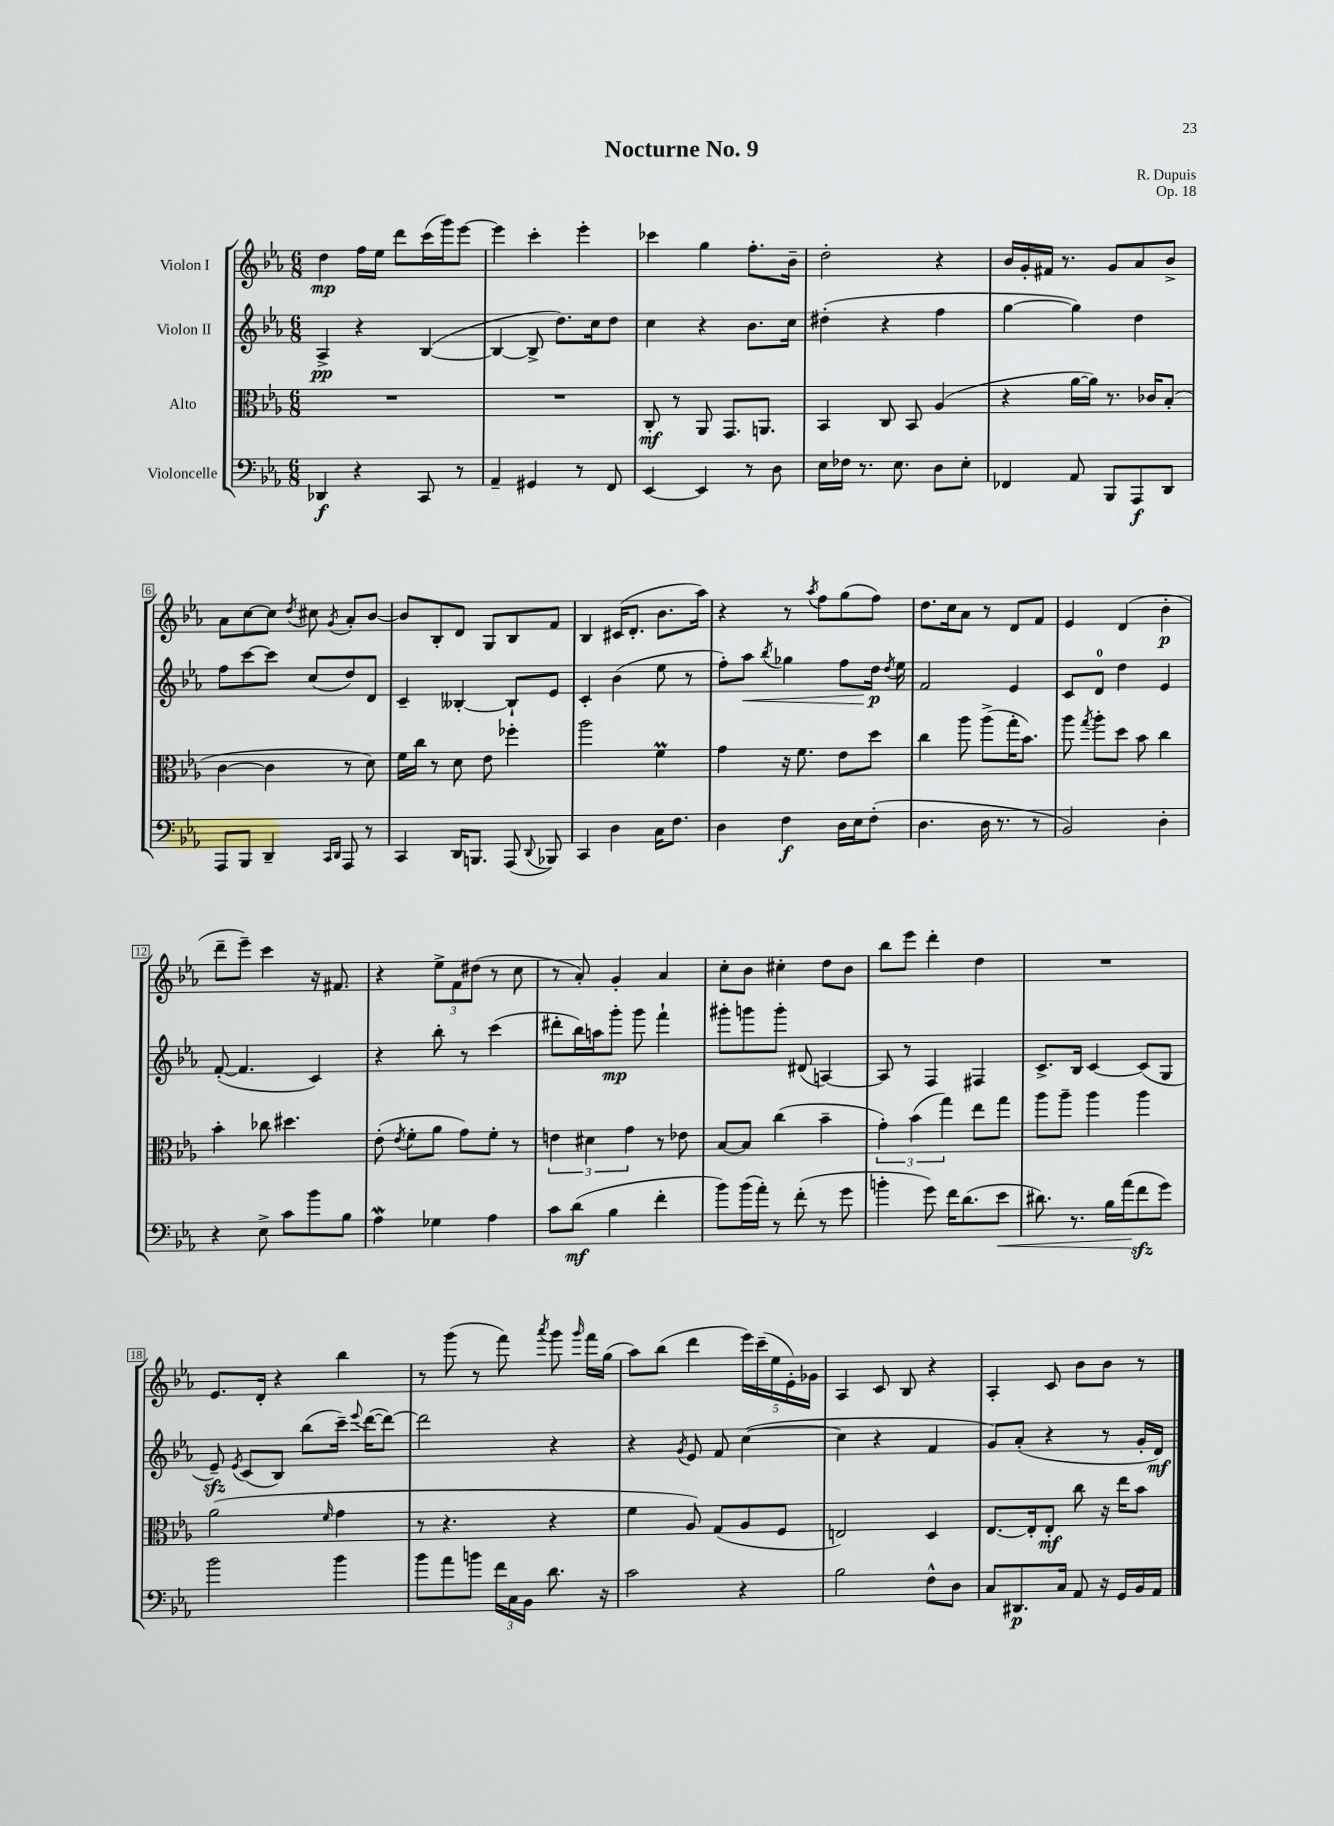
\header { title = "Nocturne No. 9" composer = "R. Dupuis" opus = "Op. 18" }
<<
\new StaffGroup <<
\new Staff = "s0" \with { instrumentName = "Violon I" } {
    \clef treble \key ees \major \numericTimeSignature \time 6/8
    \autoBeamOff d''4\mp f''16[ ees''16] d'''8[ c'''16( g'''16) ees'''8]~ |
    ees'''4 c'''4-. ees'''4-. |
    ces'''4 g''4 f''8.[-. bes'16]-- |
    d''2-. r4 |
    bes'16[ g'16-. fis'16] r8. g'8[ aes'8 bes'8]-> |
    aes'8[ c''8~ c''8] \acciaccatura { d''8 } cis''8 \acciaccatura { g'8 } aes'8[-. bes'8]~ |
    bes'8[ bes8-. d'8] g8[ bes8 f'8] |
    bes4 cis'16[( d'8.]-. bes'8.[ aes''16]) |
    r4 r8 \acciaccatura { aes''8 } f''8[ g''8( f''8]) |
    d''8.[ c''16 aes'8] r8 d'8[ f'8] |
    ees'4 d'4( bes'4-.\p |
    d'''8[-- ees'''8]--) c'''4 r16 fis'8. |
    r4 \tuplet 3/2 { ees''8[-> f'8 dis''8]( } r8 c''8 |
    r8 aes'8-.) g'4-. aes'4 |
    c''8[-. bes'8] cis''4-. d''8[ bes'8] |
    bes''8[ ees'''8] d'''4-. d''4 |
    R2. |
    ees'8.[ d'16]-. r4 bes''4 |
    r8 g'''8( r8 f'''8) \acciaccatura { aes'''8 } g'''8 \grace { g'''16 } f'''16[ g''16]( |
    aes''8[) bes''8]( d'''4 \tuplet 5/4 { ees'''16[) c'''16--( ees''16 ees'16-.) ges'16] } |
    aes4 c'8 bes8 r4 |
    aes4-. c'8 bes'8[ bes'8] r8 \bar "|." |
}
\new Staff = "s1" \with { instrumentName = "Violon II" } {
    \clef treble \key ees \major \numericTimeSignature \time 6/8
    \autoBeamOff aes4->\pp r4 bes4~( |
    bes4~ bes8-> d''8.[) c''16 d''8] |
    c''4 r4 bes'8.[ c''16] |
    dis''4-.( r4 f''4 |
    g''4~ g''4) d''4 |
    f''8[ c'''8~ c'''8] c''8[( d''8) d'8] |
    c'4-- beses4~-. beses8[-! ees'8] |
    c'4-. bes'4( ees''8 r8 |
    f''8[-.) aes''8]\< \acciaccatura { bes''8 } ges''4 f''8[ d''16]\p\! \acciaccatura { d''8 } ees''16 |
    f'2 ees'4 |
    c'8[ d'8]-0 d''4 ees'4 |
    f'8~-.( f'4. c'4) |
    r4 bes''8-. r8 c'''4( |
    dis'''8[-. bes''16) a''16 g'''8]-.\mp g'''8 f'''4-! |
    gis'''8[-. g'''8 g'''8]-. dis'8( a4~) |
    a8 r8 f4 fis4 |
    c'8.[-> bes16] c'4~ c'8[( g8] |
    ees'8--\sfz) \acciaccatura { ees'8 } c'8[( bes8]) bes''8[( c'''16]--) \appoggiatura { ees'''8 } d'''16[~( d'''8]~) |
    d'''2 r4 |
    r4 \acciaccatura { g'8 } ees'8 f'8 c''4~( |
    c''4 r4 f'4 |
    g'8[) aes'8]-.( r4 r8 g'16[-. d'16]\mf) \bar "|." |
}
\new Staff = "s2" \with { instrumentName = "Alto" } {
    \clef alto \key ees \major \numericTimeSignature \time 6/8
    \autoBeamOff R2. |
    R2. |
    c8-.\mf r8 aes,8 g,8.[ a,8.] |
    bes,4 c8 bes,8 aes4( |
    r4 aes'16[~ aes'16]) r8. ces'16[ bes8]-.( |
    c'4~ c'4 r8 d'8) |
    f'16[ c''16] r8 d'8 ees'8 fes''4-. |
    aes''2 f'4\prall |
    g'4 r16 f'8. ees'8[ d''8] |
    c''4 aes''8 aes''8[->( g''16-. bes'8.]) |
    aes''8 \acciaccatura { g''8 } aes''8[-. d''8] bes'8 c''4 |
    bes'4-. ces''8 dis''4. |
    ees'8-.( \acciaccatura { ees'8 } f'8[-. aes'8] g'8[) f'8]-. r8 |
    \tuplet 3/2 { e'4 dis'4 g'4 } r8 ees'8 |
    bes8[~ bes8] c''4( bes'4-- |
    \tuplet 3/2 { g'4-.) bes'4( g''4) } ees''8[ g''8] |
    aes''8[ aes''8]-- aes''4 aes''4 |
    aes'2( \grace { f'16 } g'4 |
    r8 r4. r4 |
    f'4 aes8) g8[( aes8 f8] |
    e2) d4 |
    ees8.[~ ees16-. ees8]-.\mf c''8 r16 ees''16[ bes'8] \bar "|." |
}
\new Staff = "s3" \with { instrumentName = "Violoncelle" } {
    \clef bass \key ees \major \numericTimeSignature \time 6/8
    \autoBeamOff des,4\f r4 c,8 r8 |
    aes,4-- gis,4 r8 f,8 |
    ees,4~ ees,4 r8 d8 |
    ees16[ fes16] r8. ees8. d8[ ees8]-. |
    fes,4 aes,8 bes,,8[ aes,,8\f d,8] |
    aes,,8[ bes,,8] d,4-- \grace { c,16[ d,16] } aes,,8 r8 |
    c,4 d,16[ b,,8.] aes,,8( \appoggiatura { d,8 } bes,,8) |
    c,4 d4 c16[ f8.] |
    d4 f4\f d16[ ees16 f8]-.( |
    d4. d16 r8. r8 |
    bes,2) d4-. |
    r4 ees8-> c'8[ bes'8 bes8] |
    aes4\mordent ges4 aes4 |
    c'8[ d'8]\mf( bes4 f'4-. |
    bes'8[) bes'16( aes'16]-.) r8 f'8-.( r8 g'8 |
    b'4-. g'8) f'16[ d'8.( ees'8]\< |
    dis'8.) r8. bes16[ aes'16\!( f'8\sfz g'8]) |
    bes'2 bes'4 |
    bes'8[ aes'8 b'8] \tuplet 3/2 { f'16[ c16 bes,16] } d'8. r16 |
    c'2 r4 |
    bes2 f8[-^ d8] |
    c8[ dis,8.\p c16] aes,8 r16 g,16[ bes,16 aes,16] \bar "|." |
}
>>
>>
\layout { \context { \Score \override BarNumber.stencil = #(make-stencil-boxer 0.1 0.3 ly:text-interface::print) } }
